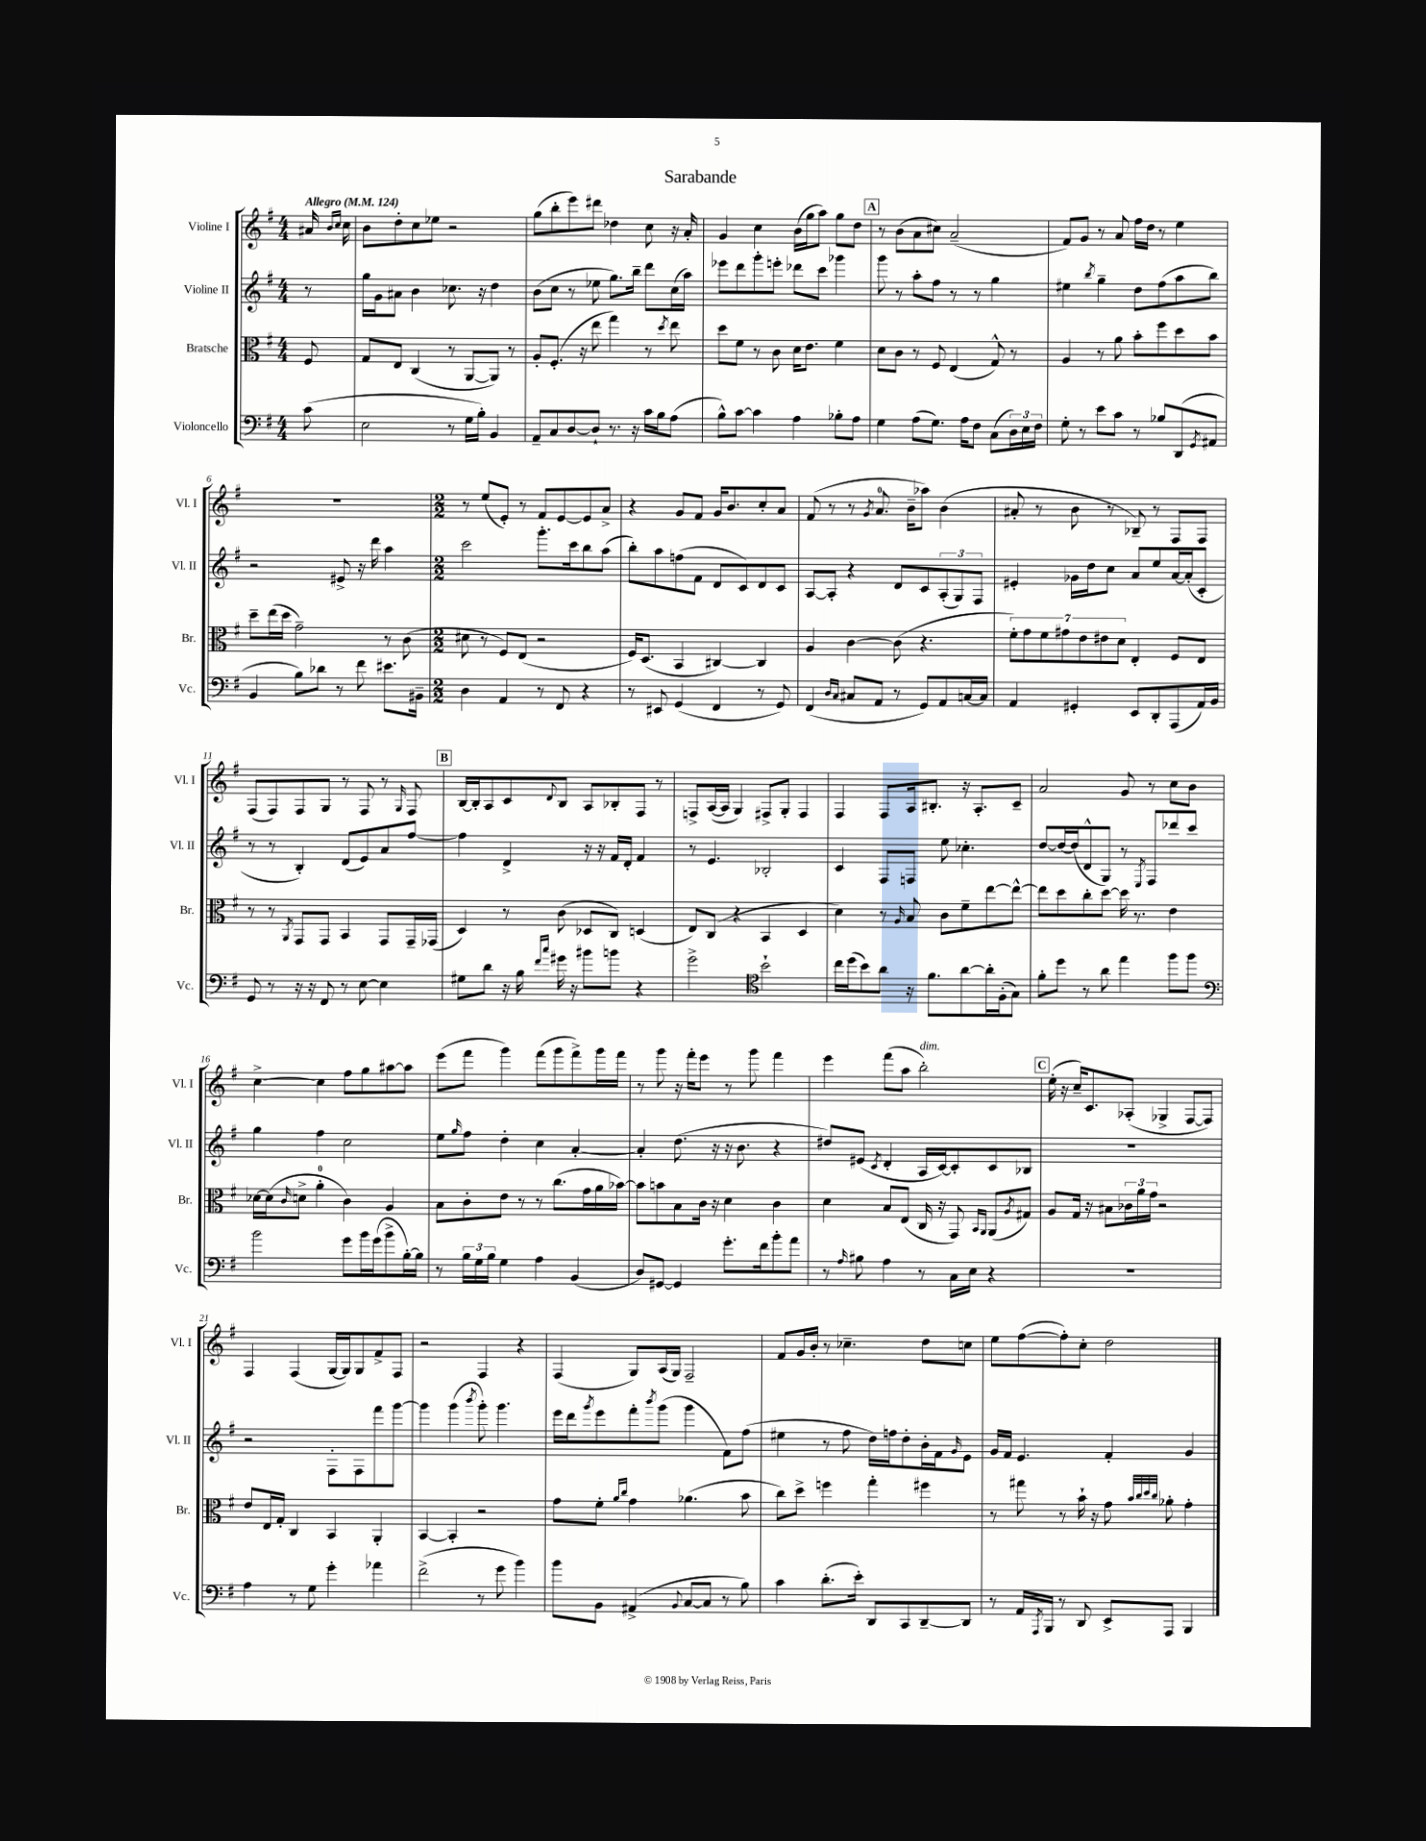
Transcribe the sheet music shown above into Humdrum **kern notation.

**kern	**kern	**kern	**kern
*staff4	*staff3	*staff2	*staff1
*clefF4	*clefC3	*clefG2	*clefG2
*k[f#]	*k[f#]	*k[f#]	*k[f#]
*M4/4	*M4/4	*M4/4	*M4/4
*MM124	*MM124	*MM124	*MM124
(8c	8F#	8r	16a#
.	.	.	16qqb
.	.	.	16qqcc
.	.	.	16cc
=	=	=	=
2E	8G	16gg	8b
.	.	16g	.
.	8E	8a#	8dd'
.	(4C	4b	8cc
.	.	.	8ee-
8r	8r	8.cc-	2r
16G	[8AA	.	.
16B')	.	16r	.
4BB	8AA])	4dd	.
.	8r	.	.
=	=	=	=
8AA~	8A'	(8b	(8gg
8C	(8.F#'	8cc	8bb'
[8D	.	8r	8eee)
.	16r	.	.
8D`]	8ee	8ee-	8ddd#
8.r	4gg)	8.gg)	4dd-
16r	.	16bb~	.
16c	8r	8ddd	8cc
16B	.	.	.
.	8qdd	.	.
(8A	8ee	(16cc	16r
.	.	16aa)	16a'
=	=	=	=
8B^^)	8dd	8eee-	4g
[8c	8f#	8ddd	.
4c]	8r	8ggg'	4cc
.	8c	8eee'	.
4A	16d	8ddd-	(16b
.	8.e	.	16gg
.	.	8ccc	8aa)
8B-'	4f#	4ggg-	8gg
8A	.	.	8dd
=	=	=	=
4G	8d	8ggg	8r
.	8c	8r	(8b
(8A	8r	8aa'	8a
8.G)	8F#	8ff#	8cc#)
.	(4E	8r	(2a~
16A	.	.	.
8F#	.	8r	.
(8C	8G^^)	4gg	.
24D)	8r	.	.
24E	.	.	.
24F#	.	.	.
=	=	=	=
8G'	4A	4ee#	8f#)
8r	.	.	8g
.	.	8qbb	.
8e	8r	4gg~	8r
8c	8a	.	8a
8r	8b'	8dd	16ff#
.	.	.	16dd
8B-	8ff#	(8ff#	8r
(8DD	8dd	8aa	4ee
8qGG	.	.	.
8AA#	8b	8bb)	.
=	=	=	=
4BB	8dd~	2r	1r
.	(16ee	.	.
.	16dd	.	.
8B)	2g~)	.	.
8d-	.	.	.
8r	.	8e#^	.
8f#	.	16r	.
.	.	16ddd	.
8.e#	8r	4aa	.
.	(8c	.	.
16BB#~	.	.	.
=	=	=	=
*M2/2	*M2/2	*M2/2	*M2/2
4D	8d#	2ccc	8r
.	8r	.	(8ee
4AA	8F#)	.	8e')
.	(8E	.	8r
8r	2r	8.ggg'	8f#
8FF#	.	.	[8e
.	.	16ccc	.
4r	.	8bb	8e]
.	.	(8aa	8a^
=	=	=	=
8r	16F#)	8bb')	4r
.	(8.D	.	.
8EE#	.	8aa	.
(4GG	4BB	(8ff	8g
.	.	8f#	8f#
4FF#	[4C#)	8d	16g
.	.	.	8.b
.	.	8c)	.
8r	4C#]	8d	8cc'
8GG)	.	8c	8a
=	=	=	=
(4FF#	4A	[8A	(8f#
.	.	8A']	8r
16qqD	.	.	.
16qqC	.	.	.
8C#	[4c	4r	8r
.	.	.	8qg
8AA	.	.	8.a
8r	(8c]	8d	.
.	.	.	16b~
8GG)	4.r	8c	8aa-)
8AA	.	(12A'	(4b
.	.	12G)	.
[16C	.	.	.
.	.	12F#	.
16C]	.	.	.
=	=	=	=
4AA	14f#')	4e#'	8a#'
.	14g	.	.
.	.	.	8r
.	14f#	.	.
.	14g#	.	.
4GG#'	.	16g-	8b
.	14e	.	.
.	.	16dd	.
.	14e#	.	.
.	.	8cc	8r
.	14d	.	.
8EE	4E'	8a	8B-~)
8DD'	.	8ee	8r
(8AAA	8F#	[16a	8F#
.	.	(16a']	.
16AA)	8E	8c'	8F#
16BB	.	.	.
=	=	=	=
8GG	8r	8r	(8F#
8r	8r	8r	8F#)
.	8qAA	.	.
16r	8GG	4B')	8F#
16r	.	.	.
8FF#	8GG	.	8G
8r	4BB	(8d	8r
[8E	.	8e)	8F#
4E]	8GG	8a	8r
.	.	.	16qqG
.	16GG~	[8ff#	8F#
.	(16GG-	.	.
=	=	=	=
8G#	4D)	4ff#]	[16B
.	.	.	16B']
8d	.	.	8A
16r	8r	4d^	8c
16B	.	.	.
16qqf#	.	.	.
16qqcc	.	.	8qqd
16g#	(8c	.	8B
16r	.	.	.
8b#	8D-	16r	8A
.	.	16r	.
8b	8C)	16f#	8B-'
.	.	16d'	.
4r	(4D	4f#	8F#
.	.	.	8r
=	=	=	=
2g^	8E)	8r	8F^
.	(8C	4.e	([16A
.	.	.	16A]
.	4r	.	4G)
*clefC4	*	*	*
2b`	4BB	2B-'	8F#^
.	.	.	8G'
.	4D	.	4F#
=	=	=	=
16cc	4d)	4c	4F#
(16dd	.	.	.
8b)	.	.	.
8a	8r	8F#	8F#
.	16qqA	.	.
16r	8B	8F	16A
8.f#	.	.	8.B#'
.	8c	8ee	.
[8a	8f#~	4.cc-'	16r
.	.	.	8.A'
16a']	[8ee	.	.
(16F#'	.	.	.
8G)	8ee^^_	.	8c~
=	=	=	=
8f#'	8ee]	[8dd	2a
8dd	8dd	16dd_	.
.	.	(16dd]	.
8r	8cc'	8d^^	.
8a	[8dd	8G)	.
4ee	16dd]	8r	8g
.	8.r	.	.
.	.	8qE	.
.	.	8F#	8r
8ff#	4e	8ddd-	8cc
8ff#	.	8ccc	8b
=	=	=	=
*clefF4	*	*	*
2b	[16d-	4gg	[4cc^
.	(16d-]	.	.
.	16qqc	.	.
.	8d^	.	.
.	4a'	4ff#	4cc]
8g	4c)	2cc	8ff#
16b	.	.	8gg
(16g	.	.	.
8b^	4A	.	[8aa#
[16B')	.	.	8aa#]
16B]	.	.	.
=	=	=	=
8r	8B	8ee	(8eee
.	.	16qqgg	.
24B	8c'	8ff#	8fff#
24G	.	.	.
24B	.	.	.
4G	8e	4dd'	4ggg)
.	8r	.	.
4A	8r	4cc	(8fff#
.	(8.cc	.	8ggg
(4BB	.	[4a'	8fff#^)
.	16g	.	.
.	16a	.	16ggg
.	[16b-)	.	16fff#
=	=	=	=
8D)	8b-]	4a']	8r
[8GG#	8b	.	8ggg
4GG#]	8B	(8.dd	16r
.	.	.	16fff#'
.	16c	.	8eee
.	16r	16r	.
8.g'	4d	16r	8r
.	.	8.b	.
.	.	.	8ggg
16f#	.	.	.
8b'	4c	4r	4fff#
8a	.	.	.
=	=	=	=
8r	4d	8dd#)	4eee
16qqA	.	.	.
8B#	.	(8e#	.
.	.	8qc	.
4A	8B	4d'	(8fff#
.	(8E	.	8aa
8r	16C	16A	2bb')
.	16r	[16c)	.
16C	8GG)	8c']	.
16E	.	.	.
.	16qqBB	.	.
.	16qqAA	.	.
4r	(8AA	8c	.
.	8qA	.	.
.	8G#)	8B-	.
=	=	=	=
1r	8A	1r	(16ee'
.	.	.	16r
.	16G	.	16cc~)
.	16r	.	8.c
.	8B#	.	.
.	24c-	.	(8A-'
.	24a	.	.
.	24g	.	.
.	2r	.	4G-^
.	.	.	[8F#
.	.	.	8F#])
=	=	=	=
4A	8e	2r	4F#
.	16E	.	.
.	16G'	.	.
8r	4C	.	(4F#
8G	.	.	.
4g'	4BB	8F#'	[16G
.	.	.	16G])
.	.	8F#	8G
4a-	4AA'	8fff#	8f#^
.	.	[8ggg	8F#
=	=	=	=
(2f#^	[4BB	4ggg]	2r
.	4BB']	(4ggg	.
.	.	8qbbb	.
8r	2r	8ggg')	4F#
8g	.	4.ggg	.
4b)	.	.	4r
=	=	=	=
8b	8g	16eee	(4F#
.	.	16ddd	.
.	.	8qggg	.
8BB	8f#'	8eee	.
.	16qqa	.	.
.	16qqcc	.	.
(4AA#^	4g	8fff#'	8G)
.	.	8qbbb	.
.	.	(8ggg	(16A
.	.	.	16G)
8qqBB	.	.	.
[8C	(4.a-	4ggg	2F#~
8C]	.	.	.
8r	.	8f#)	.
8B)	8b	(8ff#	.
=	=	=	=
4c	8cc)	4ee#	8f#
.	8dd^	.	16g
.	.	.	16b'
(8.d'	4ff	8r	8r
.	.	8ff#	4.cc-~
16e')	.	.	.
8DD	4gg'	16dd)	.
.	.	16ff	.
8CC	.	8dd'	.
[8DD~	4ff#	16b'	8dd
.	.	16f#	.
.	.	16qqg	.
8DD]	.	8e	8cc
=	=	=	=
8r	8r	16g	8ee
.	.	16f#	.
16AA	8gg#	4.e	([8ff#
8qAAA	.	.	.
16BBB	.	.	.
8r	8r	.	8ff#'])
8DD	16b`	.	8cc'
.	16r	.	.
8EE^	8g	4f#'	2dd
.	32qqb	.	.
.	32qqcc	.	.
.	32qqdd	.	.
.	32qqcc	.	.
8AAA	8a-'	.	.
4BBB	4g'	4g	.
==	==	==	==
*-	*-	*-	*-
